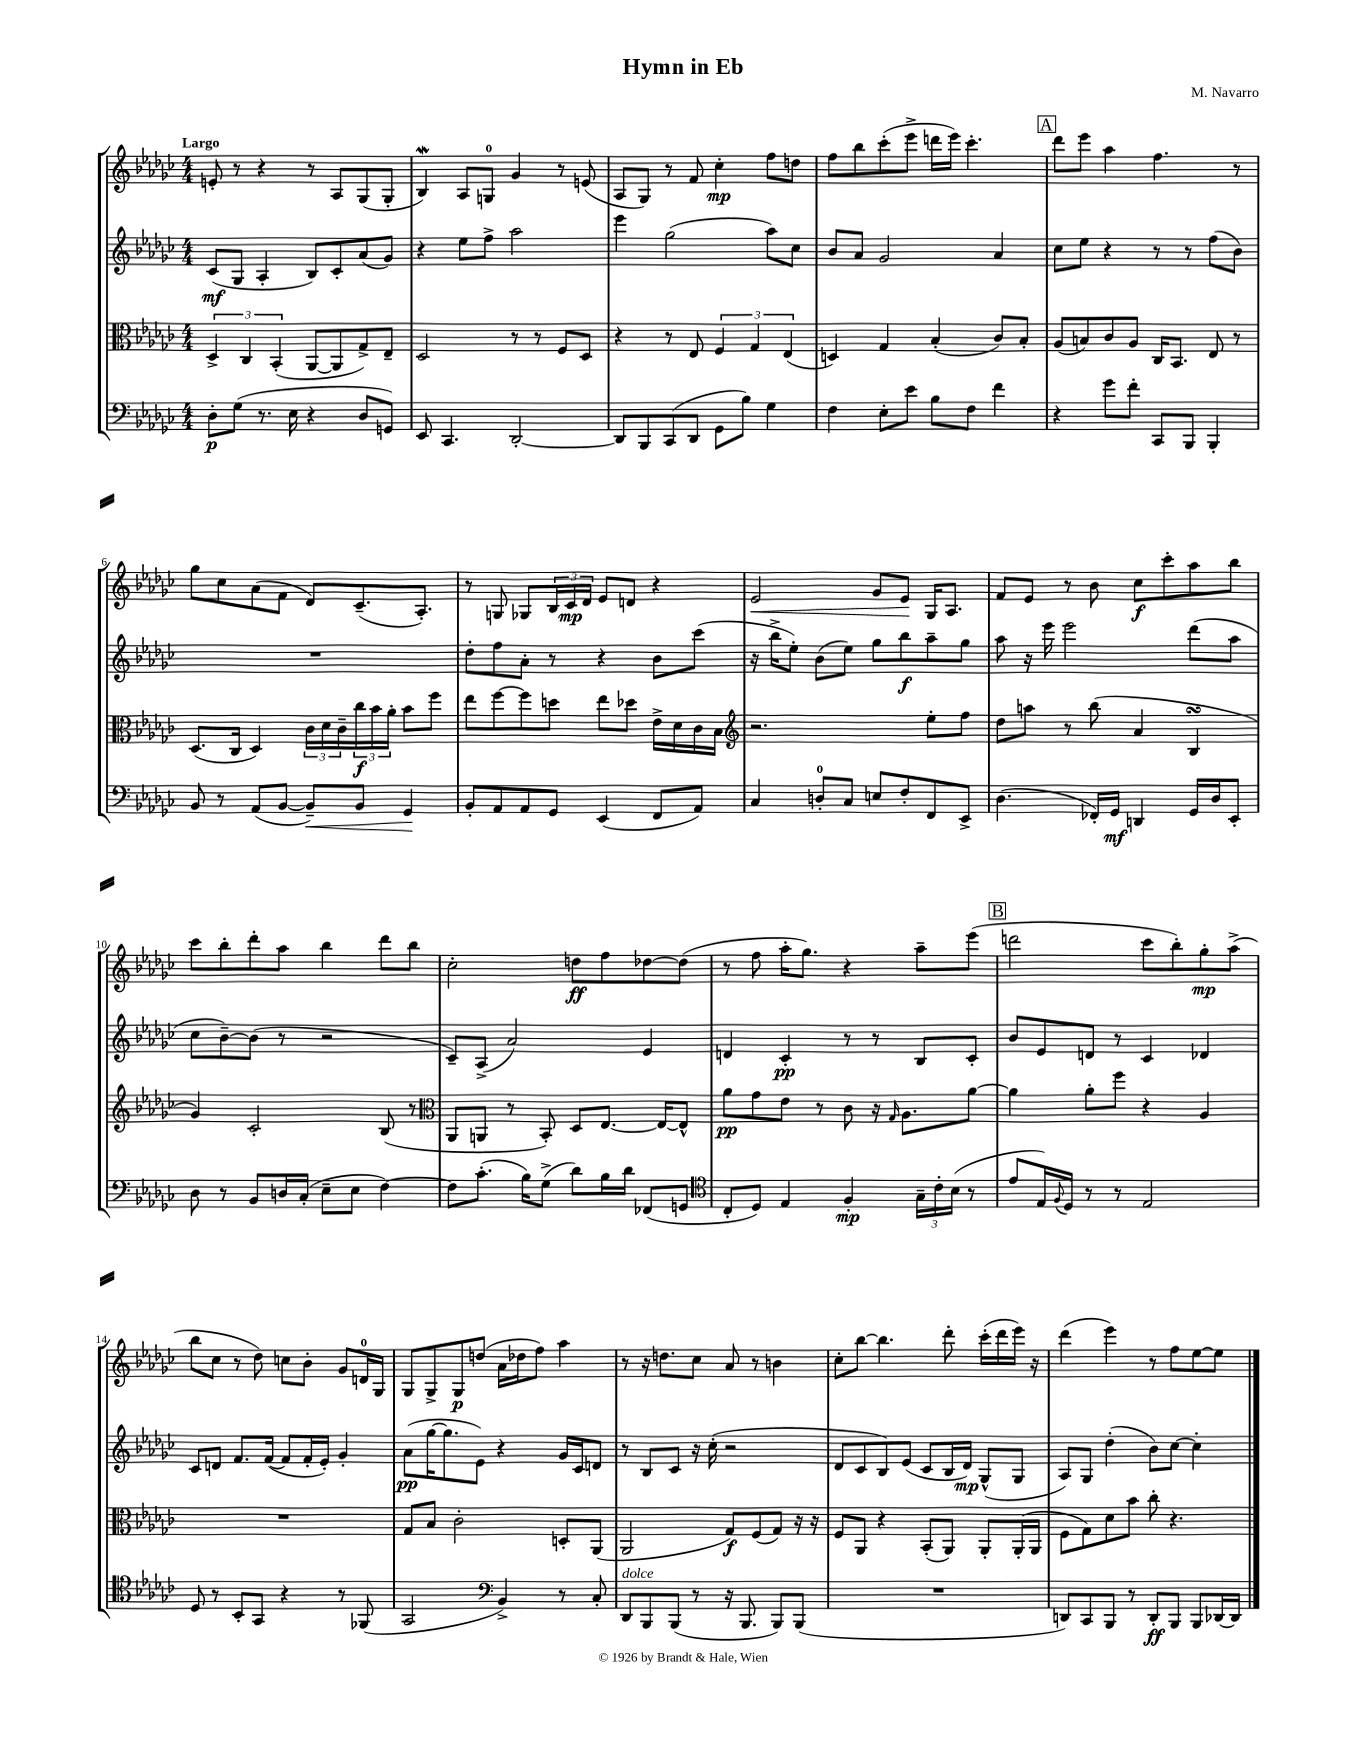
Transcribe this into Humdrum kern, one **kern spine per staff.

**kern	**kern	**kern	**kern
*staff4	*staff3	*staff2	*staff1
*clefF4	*clefC3	*clefG2	*clefG2
*k[b-e-a-d-g-c-]	*k[b-e-a-d-g-c-]	*k[b-e-a-d-g-c-]	*k[b-e-a-d-g-c-]
*M4/4	*M4/4	*M4/4	*M4/4
8D-'	6D-^	(8c-	8e'
(8G-	.	8G-	8r
.	6C-	.	.
8.r	.	4A-'	4r
.	(6BB-'	.	.
16E-	.	.	.
4r	[8AA-	8B-)	8r
.	8AA-]	8c-'	8A-
8D-	8G-^)	(8a-	(8G-
8GG)	8E-~	8g-)	8G-'
=	=	=	=
8EE-	2D-	4r	4B-)
4.CC-	.	.	.
.	.	8ee-	8A-
.	.	8ff^	8G
[2DD-'	8r	2aa-	4g-
.	8r	.	.
.	8F	.	8r
.	8D-	.	(8e
=	=	=	=
8DD-]	4r	4eee-	8A-
8BBB-	.	.	8G-)
(8CC-	8r	(2gg-	8r
8DD-	8E-	.	8f
8GG-	6F	.	4cc-'
8B-)	.	.	.
.	6G-	.	.
4G-	.	8aa-)	8ff
.	(6E-	.	.
.	.	8cc-	8dd
=	=	=	=
4F	4D)	8b-	8ff
.	.	8a-	8bb-
8E-'	4G-	2g-	(8ccc-'
8e-	.	.	8eee-^
8B-	(4B-'	.	16ddd
.	.	.	16eee-)
8F	.	.	4.ccc-'
4f	8c-)	4a-	.
.	8B-'	.	.
=	=	=	=
4r	(8A-	8cc-	8ddd-
.	8B)	8ee-	8eee-
8g-	8c-	4r	4aa-
8f'	8A-	.	.
8CC-	16C-	8r	4.ff
.	8.BB-	.	.
8BBB-	.	8r	.
4BBB-'	8E-	(8ff	.
.	8r	8b-)	8r
=	=	=	=
8BB-	(8.D-	1r	8gg-
8r	.	.	8cc-
.	16C-	.	.
(8AA-	4D-)	.	(8a-
[8BB-	.	.	8f
8BB-~])	24c-	.	8d-)
.	24d-	.	.
.	24c-~	.	.
8BB-	24cc-	.	(8.c-~
.	24b-	.	.
.	24a-'	.	.
4GG-	8b-	.	.
.	.	.	8.A-')
.	8ff	.	.
=	=	=	=
8BB-'	8ee-	8dd-'	8r
8AA-	[8ff	8ff	8G
8AA-	8ff]	8a-'	8G-
8GG-	8dd	8r	24B-
.	.	.	24c-
.	.	.	24d-
(4EE-	8ee-	4r	8e-
.	8dd-	.	8d
8FF	16e-^	8b-	4r
.	16d-	.	.
8AA-)	16c-	(8ccc-	.
.	16B-	.	.
=	=	=	=
*	*clefG2	*	*
4C-	2.r	16r	2e-
.	.	16bb-^	.
.	.	8ee-')	.
8D'	.	(8b-	.
8C-	.	8ee-)	.
8E	.	8gg-	8g-
8F'	.	8bb-	8e-
8FF	8ee-'	8aa-~	16G-
.	.	.	8.A-
8EE-^	8ff	8gg-	.
=	=	=	=
(4.D-	8dd-	8aa-	8f
.	8aa	16r	8e-
.	.	16eee-	.
.	8r	2eee-	8r
16FF-')	(8bb-	.	8b-
16GG-	.	.	.
4DD	4a-	.	8cc-
.	.	.	8ccc-'
16GG-	4B-	(8ddd-	8aa-
16D-	.	.	.
8EE-'	.	8aa-	8bb-
=	=	=	=
8D-	4g-)	8cc-	8ccc-
8r	.	[8b-~)	8bb-'
8BB-	2c-'	(8b-]	8ddd-'
16D	.	8r	8aa-
(16C-'	.	.	.
8E-~	.	2r	4bb-
8E-	.	.	.
[4F)	(8B-	.	8ddd-
.	8r	.	8bb-
=	=	=	=
*	*clefC3	*	*
8F]	8AA-	8c-~)	2cc-'
(8.c-'	8AA	(8A-^	.
.	8r	2a-)	.
16B-)	.	.	.
(8G-^	8BB-')	.	.
8d-)	8D-	.	8dd
16B-	[8.E-	.	8ff
16d-	.	.	.
(8FF-	.	4e-	[8dd-
.	16E-_	.	.
8GG	8E-^^]	.	(8dd-]
=	=	=	=
*clefC4	*	*	*
8C-'	8a-	4d	8r
8D-)	8g-	.	8ff
4E-	8e-	4c-'	16aa-'
.	.	.	8.gg-)
.	8r	.	.
4F'	8c-	8r	4r
.	16r	8r	.
.	16qqG-	.	.
.	8.A-	.	.
24G-~	.	8B-	8aa-~
24c-'	.	.	.
(24B-	.	.	.
8r	[8a-	8c-'	(8eee-
=	=	=	=
8e-	4a-]	8b-	2ddd
16E-)	.	8e-	.
8qqF	.	.	.
16D-	.	.	.
8r	8a-'	8d	.
8r	8ff	8r	.
2E-	4r	4c-	8ccc-
.	.	.	8bb-')
.	4A-	4d-	8gg-'
.	.	.	(8aa-^
=	=	=	=
8D-	1r	8c-	8bb-
8r	.	8d	8cc-
8BB-'	.	8.f	8r
8GG-	.	.	8dd-)
.	.	([16f	.
4r	.	8f]	8cc
.	.	16f'	8b-'
.	.	16e-')	.
8r	.	4g-'	8g-
(8FF-	.	.	16d
.	.	.	16G-
=	=	=	=
2GG-	8G-	(8a-	8G-
.	8B-	[16gg-	8G-^
.	.	8.gg-]	.
.	2c-'	.	8G-
.	.	8e-)	(8dd
*clefF4	*	*	*
4BB-^)	.	4r	16a-
.	.	.	16dd-
.	.	.	8ff)
8r	8D'	16g-	4aa-
.	.	16c-	.
8C-'	(8AA-	8d	.
=	=	=	=
8DD-	2AA-	8r	8r
8BBB-	.	8B-	16r
.	.	.	8.dd
(8BBB-	.	8c-	.
8r	.	16r	8cc-
.	.	(16cc-'	.
16r	8G-)	2r	8a-
8.BBB-	.	.	.
.	(8F	.	8r
8BBB-)	8G-)	.	4b
(8BBB-	16r	.	.
.	16r	.	.
=	=	=	=
1r	8F	8d-	8cc-'
.	8AA-	8c-	[8bb-
.	4r	8B-)	4.bb-]
.	.	(8e-	.
.	(8BB-'	8c-	.
.	8AA-)	16B-	8ddd-'
.	.	16d-)	.
.	8AA-'	(8G-^^	(16ccc-'
.	.	.	16ddd-
.	(16AA-'	8G-	16eee-)
.	16AA-	.	16r
=	=	=	=
8DD)	8F	8A-)	(4ddd-
8CC-	8G-)	8G-	.
8BBB-	8d-	(4dd-'	4eee-)
8r	8b-	.	.
8DD'	8cc-'	8b-)	8r
8BBB-	4.r	[8cc-	8ff
8BBB-	.	4cc-']	[8ee-
[16DD-	.	.	8ee-]
16DD-]	.	.	.
==	==	==	==
*-	*-	*-	*-
